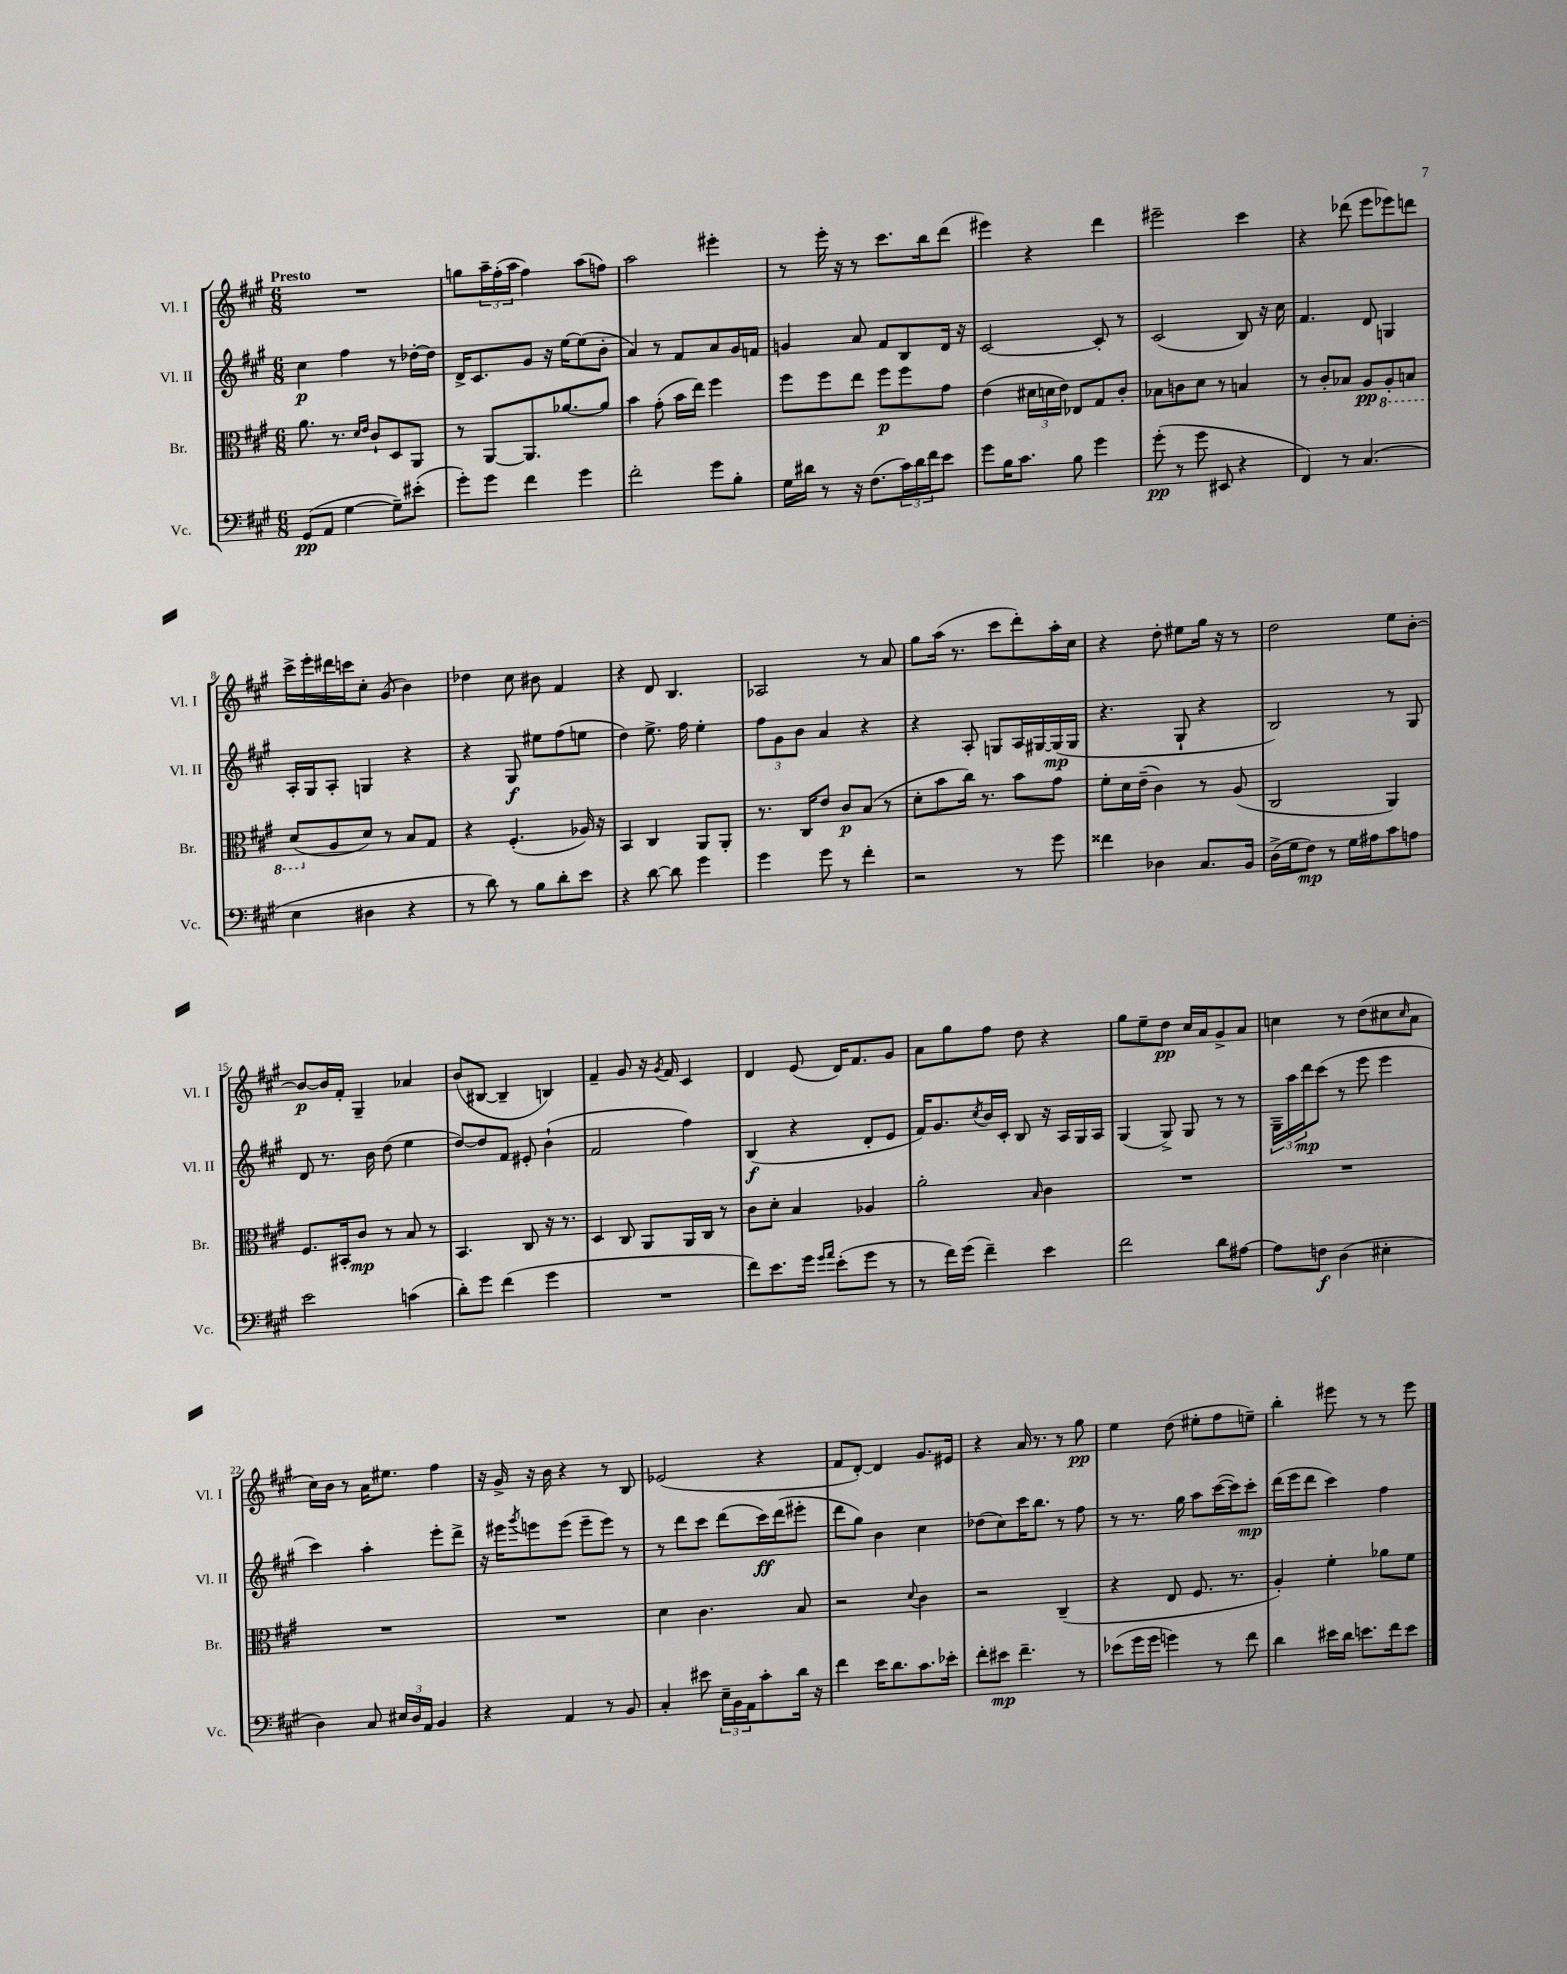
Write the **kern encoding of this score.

**kern	**kern	**kern	**kern
*staff4	*staff3	*staff2	*staff1
*clefF4	*clefC3	*clefG2	*clefG2
*k[f#c#g#]	*k[f#c#g#]	*k[f#c#g#]	*k[f#c#g#]
*M6/8	*M6/8	*M6/8	*M6/8
(8GG#	8.a	4cc#	2.r
8AA	.	.	.
.	8.r	.	.
[4G#	.	4ff#	.
.	16qqd	.	.
.	16qqe	.	.
.	8c#`	.	.
8G#~])	8D	8r	.
(8e#'	8AA	[16dd-'	.
.	.	16dd-]	.
=	=	=	=
8g#')	8r	16d^	8gg
.	.	8.c#	.
8g#	[8AA	.	24aa~
.	.	.	(24ff#'
.	.	.	24aa
4f#	8.AA]	8g#	4ff#)
.	.	16r	.
.	[8.a-	[16ee	.
4g#	.	(8ee]	(8aa
.	8a-]	8b'	8ff)
=	=	=	=
2f#'	4b	4a)	2aa
.	(8g#'	8r	.
.	16b	8f#	.
.	16ee)	.	.
8g#	4ff#	8a	4eee#'
8B'	.	16g#	.
.	.	16f	.
=	=	=	=
16G#	8ff#	4g	8r
16d#	.	.	.
8r	8ff#	.	16eee'
.	.	.	16r
16r	8ee	8a	8r
(8.F#	.	.	.
.	8ff#	8f#	8.ccc#
24c#)	8ff#	8B	.
24d#	.	.	.
.	.	.	16bb
24f#	.	.	.
8e	8g#	16d	(8ddd
.	.	16r	.
=	=	=	=
8g#	(4e	[2c#	4eee#)
16B	.	.	.
8.c#	.	.	.
.	24d#	.	4r
.	24d	.	.
.	24e)	.	.
8B	8E-	.	.
4g#	8G#	8c#']	4ddd
.	8c#'	8r	.
=	=	=	=
(8g#'	8B-	(2c#	2eee#~
8r	8c	.	.
8g#	8d	.	.
8EE#	8r	.	.
4r	4B	8B)	4ccc#
.	.	16r	.
.	.	16cc#	.
=	=	=	=
4FF#)	8r	4.f#	4r
.	8c#'	.	.
8r	8B-	.	(8ddd-
(4.C#	8A	8d	8eee
.	8AA'	4G	8eee-)
.	8BB	.	8ddd
=	=	=	=
4E	(8D	16A'	16ccc#^
.	.	16G#	16eee'
.	8A	8A'	16ddd#
.	.	.	16ccc
4D#	8d)	4G	8cc#'
.	8r	.	(8g#
4r	8B	4r	4b)
.	8G#	.	.
=	=	=	=
8r	4r	4r	4dd-
8d)	.	.	.
8r	(4.F#'	8G#	8cc#
8B	.	8ee#	8b#
8d'	.	(8ff#	4f#
8e	16A-)	8ee	.
.	16r	.	.
=	=	=	=
4r	4BB	4dd)	4r
[8d	4C#	8.ee^	8d
8d]	.	.	4.B
.	.	16ff#	.
4g#	8AA	4ee'	.
.	8AA'	.	.
=	=	=	=
4g#	8.r	12ff#	2A-
.	.	12g#	.
.	.	12b	.
.	16C#	.	.
8g#	8e	4a	.
8r	8c#	.	.
4f#'	(8B	4r	8r
.	8r	.	8a
=	=	=	=
2r	8d'	4r	8gg#
.	8b	.	(16aa
.	.	.	8.r
.	16cc#)	8A'	.
.	8.r	.	.
.	.	8G	8ccc#
8r	8b	16A	8ddd')
.	.	[16G#	.
8g#	8g#	(16G#]	16aa'
.	.	16G#	16cc#
=	=	=	=
4f##	8f#'	4.r	4r
.	16d	.	.
.	(16e~	.	.
4D-	4c#)	.	8dd'
.	.	8G#`	8ee#
8.C#	8r	4r	16gg#
.	.	.	16r
.	(8A	.	8r
16BB	.	.	.
=	=	=	=
(16D^	2C#	2B)	2dd
16G#	.	.	.
8F#)	.	.	.
8r	.	.	.
16G#	.	.	.
16A#	.	.	.
8c#	4AA)	8r	8ee
8A	.	8G#	[8b'
=	=	=	=
2e	8.F#	8d	8b_
.	.	8.r	16b]
.	16BB#'	.	16f#'
.	8c#	.	4G#~
.	.	16b	.
.	8r	(8dd	.
(4c	8B	4ee	4a-
.	8r	.	.
=	=	=	=
8d')	4.BB	[8dd)	(8b
8g#	.	8dd]	[8B#
(4f#	.	8f#	4B#~]
.	8C#	8e#'	.
4g#	16r	(4b`	4B)
.	8.r	.	.
=	=	=	=
2.r	4D	2f#	4f#~
.	8C#	.	8g#
.	8AA	.	16r
.	.	.	8qg#
.	.	.	16f#
.	16AA	4ff#)	4c#
.	16C#	.	.
.	8r	.	.
=	=	=	=
8f#)	8c#	(4B	4d
8.e	8d'	.	.
.	4B	4r	(8e
16g#	.	.	.
16qqg#	.	.	.
16qqa	.	.	.
(8e'	.	.	16d)
.	.	.	8.f#
8g#	4A-	8d'	.
8r	.	8e	8g#
=	=	=	=
8r	2a'	16f#)	8a
.	.	8.g#	.
16f#)	.	.	8gg#
(16g#	.	.	.
.	.	8qcc#	.
4f#~)	.	16b	8ff#
.	.	16c#'	.
.	.	8B	8dd
.	16qqB	.	.
4e	4c#	16r	4r
.	.	16A	.
.	.	16G#	.
.	.	16A	.
=	=	=	=
2f#	2.r	(4G#	8gg#
.	.	.	8ee~
.	.	8G#^)	8dd
.	.	8G#	16cc#
.	.	.	16a
8d	.	8r	8g#^
[8A#	.	8r	8a
=	=	=	=
8A#]	2.r	24G#~	4cc
.	.	24aa	.
.	.	24ddd	.
8F	.	(8ccc#	.
(4D	.	8r	8r
.	.	8eee	(8dd
4E#'	.	4eee	8cc#
.	.	.	16qqcc#
.	.	.	8a
=	=	=	=
4D)	2.r	4ccc#)	16cc#)
.	.	.	16b
.	.	.	8r
8C#	.	4aa'	16a
.	.	.	8.ee#
24E#	.	.	.
24D	.	.	.
24AA	.	.	.
4BB	.	8eee'	4ff#
.	.	8ddd^	.
=	=	=	=
4r	2.r	16r	16r
.	.	16eee#	16g#^
.	.	8qggg#	.
.	.	8eee	16r
.	.	.	16b
4AA	.	(8eee	4r
.	.	8eee~	.
8r	.	8eee)	8r
8BB	.	8r	8B
=	=	=	=
4C#'	4d	8r	(2e-
.	.	8ddd	.
8e#	4.c#	8ccc#	.
24E~	.	(8ddd	.
24BB	.	.	.
24AA	.	.	.
8c#'	.	16ccc#)	4r
.	.	(16ddd	.
16d	8B	8eee#'	.
16r	.	.	.
=	=	=	=
4f#	2r	8ddd	8f#
.	.	8gg#)	[8d')
16e	.	4b	4d]
8.d	.	.	.
.	8qqd	.	.
8.c#	4c#	4cc#	8.g#
16e-'	.	.	16e#
=	=	=	=
8f#'	2r	(8dd-	4r
8e#	.	8cc#)	.
4.f#~	.	16ccc#	16a
.	.	8.bb	8.r
.	(4C#~	8r	8r
8r	.	8ff#	8gg#
=	=	=	=
(8e-	4r	8r	4ee
16g#	.	8.r	.
16g#	.	.	.
4g)	8E	.	(8dd
.	.	16gg#	.
.	8.F#	8aa	8ee#'
8r	.	([16ccc#	8ff#
.	8.r	16ccc#])	.
8f#	.	8ccc#'	8ee~)
=	=	=	=
4d	4A')	(16ddd	4bb'
.	.	16eee	.
.	.	8ddd	.
16e#	4f#'	4ccc#)	8eee#
16d	.	.	.
8.e	.	.	8r
.	8a-	4ff#	8r
16f#	.	.	.
8e	8f#	.	8eee#
==	==	==	==
*-	*-	*-	*-
